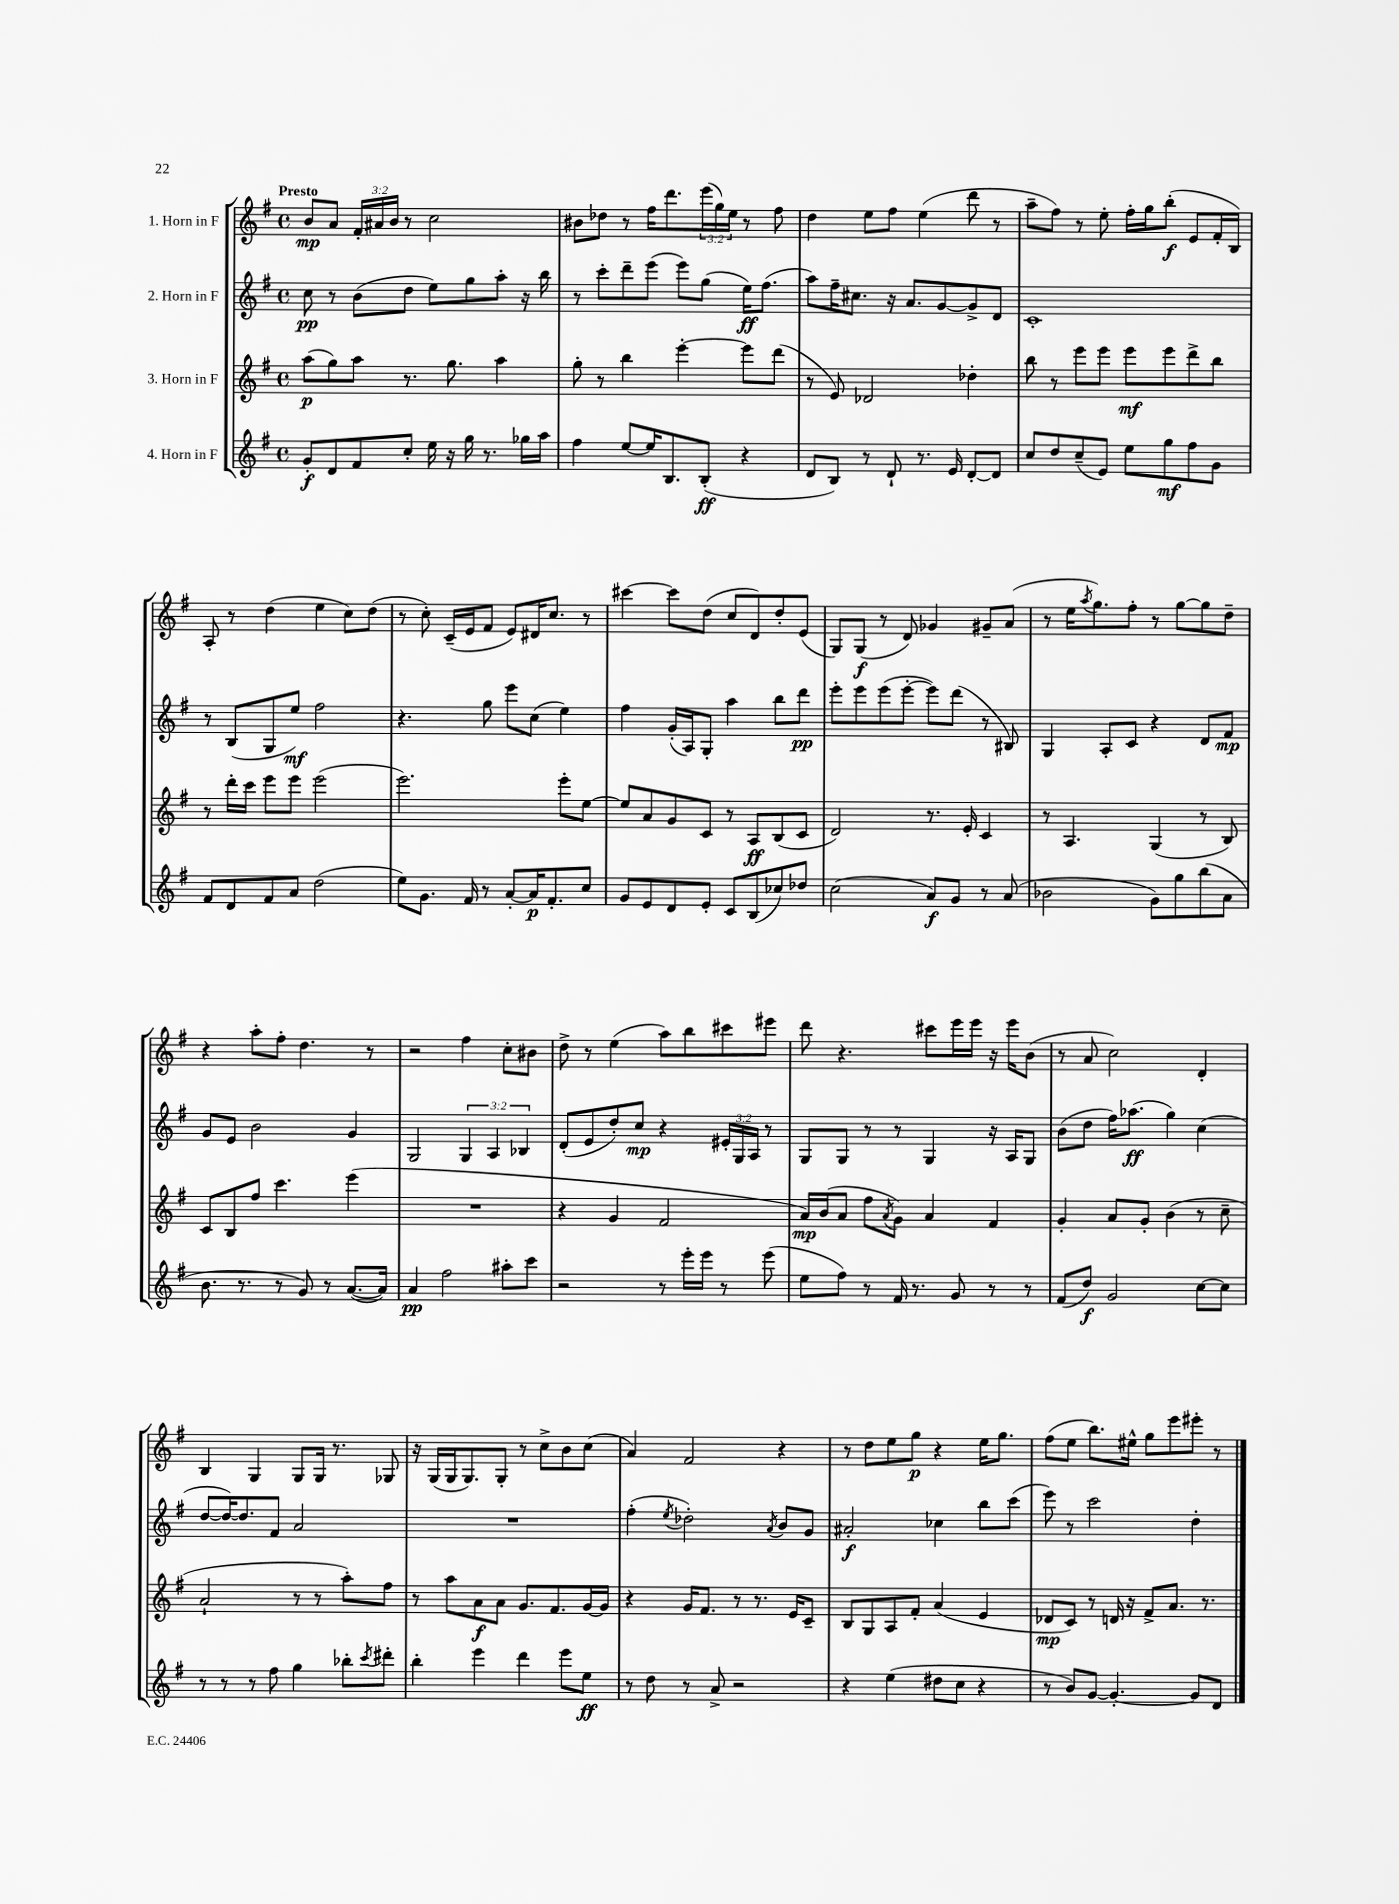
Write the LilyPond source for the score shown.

<<
\new StaffGroup <<
\new Staff = "s0" \with { instrumentName = "1. Horn in F" } {
    \clef treble \key g \major \defaultTimeSignature \time 4/4 \override Staff.TupletNumber.text = #tuplet-number::calc-fraction-text \tempo "Presto"
    b'8\mp a'8 \tuplet 3/2 { fis'16-. ais'16 b'16 } r8 c''2 |
    bis'8 des''8 r8 fis''16 d'''8. \tuplet 3/2 { e'''16( g''16) e''16 } r8 fis''8 |
    d''4 e''8 fis''8 e''4( d'''8 r8 |
    a''8-- fis''8) r8 e''8-. fis''16-. g''16 b''8-.\f( e'8 fis'16-. b16) |
    a8-. r8 d''4( e''4 c''8) d''8( |
    r8 c''8-.) c'16--( e'16 fis'8 e'8) dis'16 c''8. r8 |
    cis'''4~ cis'''8 d''8( c''8 d'8) d''8-. e'8( |
    g8) g8\f( r8 d'8) ges'4 gis'8-- a'8( |
    r8 e''16 \acciaccatura { a''8 } g''8.) fis''8-. r8 g''8~ g''8 d''8-- |
    r4 a''8-. fis''8-. d''4. r8 |
    r2 fis''4 c''8-. bis'8 |
    d''8-> r8 e''4( a''8) b''8 cis'''8 eis'''8 |
    d'''8 r4. cis'''8 e'''16 e'''16 r16 e'''16 b'8( |
    r8 a'8 c''2) d'4-. |
    b4 g4 g8 g16 r8. ges8 |
    r16 g16( g16 g8.) g8-. r8 c''8-> b'8 c''8( |
    a'4) fis'2 r4 |
    r8 d''8 e''8 g''8\p r4 e''16 g''8. |
    fis''8( e''8 b''8.) eis''16-^ g''8 e'''8 eis'''8-. r8 \bar "|." |
}
\new Staff = "s1" \with { instrumentName = "2. Horn in F" } {
    \clef treble \key g \major \defaultTimeSignature \time 4/4 \override Staff.TupletNumber.text = #tuplet-number::calc-fraction-text
    c''8\pp r8 b'8( d''8 e''8) g''8 a''8-. r16 b''16 |
    r8 c'''8-. d'''8-- e'''8( e'''8) g''8( e''16\ff) fis''8.( |
    a''8) fis''16-- cis''8. r16 a'8. g'8~ g'8-> d'8 |
    c'1-. |
    r8 b8( g8 e''8\mf) fis''2 |
    r4. g''8 e'''8 c''8( e''4) |
    fis''4 g'16-.( a16) g8-. a''4 b''8 d'''8\pp |
    e'''8-. e'''8 e'''8( e'''8~-. e'''8) d'''8( r8 bis8) |
    g4 a8-. c'8 r4 d'8 fis'8\mp |
    g'8 e'8 b'2 g'4 |
    g2 \tuplet 3/2 { g4 a4 bes4 } |
    d'8-.( e'8 d''8-.) c''8\mp r4 \tuplet 3/2 { eis'16-. g16 a16 } r8 |
    g8 g8 r8 r8 g4 r16 a16 g8 |
    b'8( d''8 fis''16) aes''8.\ff( g''4) c''4( |
    d''8~ d''16~) d''8. fis'8 a'2 |
    R1 |
    fis''4-.( \acciaccatura { e''8 } des''2-.) \acciaccatura { a'8 } b'8 g'8 |
    ais'2-.\f ces''4 b''8 c'''8( |
    e'''8) r8 c'''2 d''4-. \bar "|." |
}
\new Staff = "s2" \with { instrumentName = "3. Horn in F" } {
    \clef treble \key g \major \defaultTimeSignature \time 4/4
    a''8\p( g''8) a''8 r8. g''8. a''4 |
    g''8-. r8 b''4 e'''4~-. e'''8 d'''8( |
    r8 e'8) des'2 des''4-. |
    b''8 r8 e'''8 e'''8 e'''8\mf e'''8 d'''8-> b''8 |
    r8 d'''16-. c'''16 e'''8 e'''8 e'''2( |
    e'''2.) e'''8-. e''8~ |
    e''8 a'8 g'8 c'8 r8 a8\ff b8( c'8 |
    d'2) r8. e'16-. c'4 |
    r8 a4. g4( r8 b8) |
    c'8 b8 fis''8 c'''4. e'''4( |
    R1 |
    r4 g'4 fis'2 |
    a'16\mp) b'16( a'8 fis''8 \acciaccatura { a'8 } g'8) a'4 fis'4 |
    g'4-. a'8 g'8-. b'4( r8 c''8-- |
    a'2-! r8 r8 a''8-.) fis''8 |
    r8 a''8 a'8\f a'8 g'8. fis'8. g'16~ g'16 |
    r4 g'16 fis'8. r8 r8. e'16 c'8-- |
    b8 g8 a8 fis'8-. a'4( e'4 |
    des'8\mp c'8) r8 d'16 r16 fis'8-> a'8. r8. \bar "|." |
}
\new Staff = "s3" \with { instrumentName = "4. Horn in F" } {
    \clef treble \key g \major \defaultTimeSignature \time 4/4
    g'8-.\f d'8 fis'8 c''8-. e''16 r16 g''16 r8. ges''16 a''16 |
    fis''4 e''8~ e''16 b8. b8-.\ff( r4 |
    d'8 b8) r8 d'8-! r8. e'16 d'8~-. d'8 |
    c''8 d''8 c''8--( e'8) e''8 g''8\mf fis''8 g'8 |
    fis'8 d'8 fis'8 a'8 d''2( |
    e''8) g'8. fis'16 r8 a'8~-. a'16\p fis'8.-. c''8 |
    g'8 e'8 d'8 e'8-. c'8 b8( ces''8) des''8 |
    c''2( a'8\f) g'8 r8 a'8( |
    bes'2 g'8) g''8 b''8( a'8 |
    b'8. r8. r8 g'8) r8 a'8.~( a'16) |
    a'4\pp fis''2 ais''8-. c'''8 |
    r2 r8 e'''16-. e'''16 r8 e'''8( |
    e''8 fis''8) r8 fis'16 r8. g'8 r8 r8 |
    fis'8( d''8\f) g'2 c''8~ c''8 |
    r8 r8 r8 fis''8 g''4 bes''8-. \acciaccatura { c'''8 } dis'''8-. |
    b''4-. e'''4 d'''4 e'''8 e''8\ff |
    r8 d''8 r8 a'8-> r2 |
    r4 e''4( dis''8 c''8 r4 |
    r8 b'8) g'8~ g'4.~-. g'8 d'8 \bar "|." |
}
>>
>>
\layout { \context { \Score \remove "Bar_number_engraver" } }
